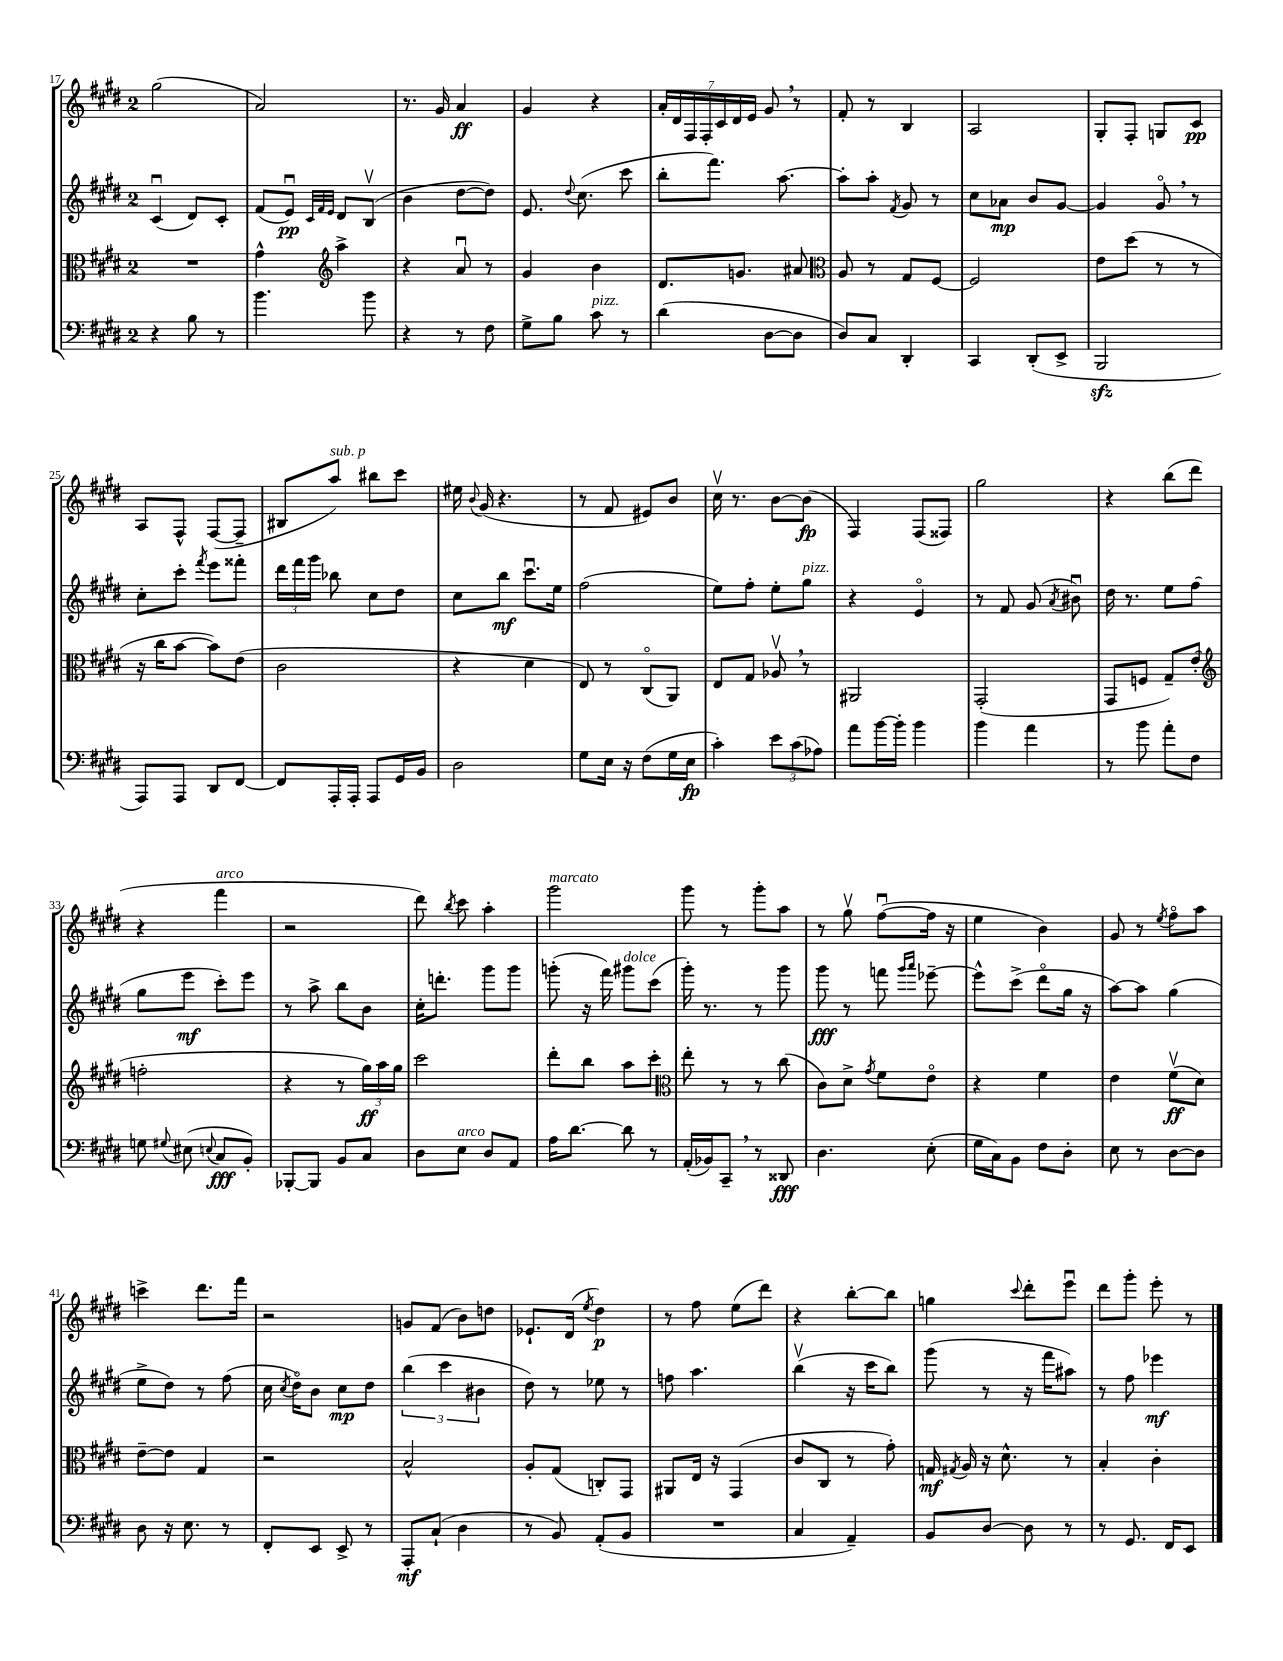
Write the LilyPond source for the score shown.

<<
\new StaffGroup <<
\new Staff = "s0" {
    \clef treble \key e \major \once \override Staff.TimeSignature.style = #'single-digit \time 2/4
    \autoBeamOff gis''2( |
    a'2) |
    r8. gis'16 a'4\ff |
    gis'4 r4 |
    \tuplet 7/4 { a'16[-. dis'16 fis16 fis16-. cis'16 dis'16 e'16] } gis'8 \breathe r8 |
    fis'8-. r8 b4 |
    a2 |
    gis8[-. fis8]-. g8[ cis'8]\pp |
    a8[ fis8]-^ fis8[~( fis8]-- |
    bis8[ a''8]^\markup { \italic "sub. p" }) bis''8[ cis'''8] |
    eis''16 \appoggiatura { b'8 } gis'16( r4. |
    r8 fis'8 eis'8[) b'8] |
    cis''16\upbow r8. b'8[~ b'8]\fp( |
    fis4) fis8[( fisis8]) |
    gis''2 |
    r4 b''8[( dis'''8] |
    r4 fis'''4^\markup { \italic "arco" } |
    r2 |
    dis'''8) \acciaccatura { b''8 } cis'''8 a''4-. |
    gis'''2^\markup { \italic "marcato" } |
    gis'''8 r8 gis'''8[-. a''8] |
    r8 gis''8\upbow fis''8[~\downbow( fis''16] r16 |
    e''4 b'4) |
    gis'8 r8 \acciaccatura { e''8 } fis''8[\flageolet a''8] |
    c'''4-> dis'''8.[ fis'''16] |
    r2 |
    g'8[ fis'8]( b'8[) d''8] |
    ees'8.[-! dis'16]( \acciaccatura { e''8 } dis''4\p) |
    r8 fis''8 e''8[( dis'''8]) |
    r4 b''8[~-. b''8] |
    g''4 \appoggiatura { cis'''8 } dis'''8[-. e'''8]\downbow |
    dis'''8[ gis'''8]-. e'''8-. r8 \bar "|." |
}
\new Staff = "s1" {
    \clef treble \key e \major \once \override Staff.TimeSignature.style = #'single-digit \time 2/4
    \autoBeamOff cis'4\downbow( dis'8[) cis'8]-. |
    fis'8[( e'8]\downbow\pp) \grace { cis'32[ fis'32 e'32] } dis'8[ b8]\upbow( |
    b'4 dis''8[~ dis''8]) |
    e'8. \appoggiatura { dis''8 } cis''8.( cis'''8 |
    b''8[-. fis'''8.]) a''8.~ |
    a''8[-. a''8]-. \acciaccatura { fis'8 } gis'8 r8 |
    cis''8[ aes'8]\mp b'8[ gis'8]~ |
    gis'4 gis'8\flageolet \breathe r8 |
    cis''8[-. cis'''8]-. \acciaccatura { fis'''8 } e'''8[ fisis'''8]-. |
    \tuplet 3/2 { dis'''16[ fis'''16 gis'''16] } bes''8 cis''8[ dis''8] |
    cis''8[ b''8]\mf cis'''8.[\downbow e''16] |
    fis''2( |
    e''8[) fis''8]-. e''8[-. gis''8]^\markup { \italic "pizz." } |
    r4 e'4\flageolet |
    r8 fis'8 gis'8( \acciaccatura { a'8 } bis'8\downbow) |
    dis''16 r8. e''8[ fis''8]( |
    gis''8[ e'''8]\mf cis'''8[-.) e'''8] |
    r8 a''8-> b''8[ b'8] |
    cis''16[-. d'''8.]-. gis'''8[ gis'''8] |
    g'''8-.( r16 fis'''16) gis'''8[^\markup { \italic "dolce" } cis'''8]( |
    gis'''16-.) r8. r8 gis'''8 |
    gis'''8\fff r8 f'''8 \grace { gis'''16[ a'''16] } ees'''8~-- |
    ees'''8[-^ cis'''8]->( dis'''8[\flageolet gis''16] r16 |
    a''8[~) a''8] gis''4( |
    e''8[-> dis''8]) r8 fis''8( |
    cis''16 \acciaccatura { cis''8 } dis''16[\flageolet) b'8] cis''8[\mp dis''8] |
    \tuplet 3/2 { b''4( cis'''4 bis'4 } |
    dis''8) r8 ees''8 r8 |
    f''8 a''4. |
    b''4\upbow( r16 cis'''16[ b''8]) |
    gis'''8( r8 r16 fis'''16[ ais''8]) |
    r8 fis''8 ees'''4\mf \bar "|." |
}
\new Staff = "s2" {
    \clef alto \key e \major \once \override Staff.TimeSignature.style = #'single-digit \time 2/4
    \autoBeamOff R2 |
    gis'4-^ \clef treble a''4-> |
    r4 a'8\downbow r8 |
    gis'4 b'4 |
    dis'8.[ g'8.] ais'8 |
    \clef alto a8 r8 gis8[ fis8]~ |
    fis2 |
    e'8[ dis''8]( r8 r8 |
    r16 cis''16[ b'8]~ b'8[) e'8]( |
    cis'2 |
    r4 dis'4 |
    e8) r8 cis8[\flageolet( a,8]) |
    e8[ gis8] aes8\upbow \breathe r8 |
    ais,2 |
    gis,2-.( |
    gis,8[ f8] gis8[--) e'8]-.( |
    \clef treble f''2-. |
    r4 r8 \tuplet 3/2 { gis''16[\ff) a''16 gis''16] } |
    cis'''2 |
    dis'''8[-. b''8] a''8[ cis'''8]-. |
    \clef alto e''8-. r8 r8 cis''8( |
    cis'8[) dis'8]-> \acciaccatura { gis'8 } fis'8[ e'8]\flageolet |
    r4 fis'4 |
    e'4 fis'8[\upbow\ff( dis'8]) |
    e'8[~-- e'8] gis4 |
    r2 |
    b2-^ |
    a8[-. gis8]( c8[-.) gis,8] |
    ais,8[ e16] r16 gis,4( |
    cis'8[ cis8] r8 gis'8-.) |
    g16\mf \acciaccatura { gis8 } a16 r16 dis'8.-^ r8 |
    b4-. cis'4-. \bar "|." |
}
\new Staff = "s3" {
    \clef bass \key e \major \once \override Staff.TimeSignature.style = #'single-digit \time 2/4
    \autoBeamOff r4 b8 r8 |
    b'4. b'8 |
    r4 r8 fis8 |
    gis8[-> b8] cis'8^\markup { \italic "pizz." } r8 |
    dis'4( dis8[~ dis8] |
    dis8[) cis8] dis,4-. |
    cis,4 dis,8[-.( e,8]-> |
    b,,2\sfz |
    a,,8[) a,,8] dis,8[ fis,8]~ |
    fis,8[ a,,16-. a,,16]-. a,,8[ gis,16 b,16] |
    dis2 |
    gis8[ e16] r16 fis8[( gis16 e16]\fp |
    cis'4-.) \tuplet 3/2 { e'8[ cis'8( aes8]) } |
    a'8[ b'16~ b'16]-. b'4 |
    b'4 a'4 |
    r8 b'8 a'8[-. fis8] |
    g8 \appoggiatura { gis8 } eis8( \appoggiatura { e8 } cis8[\fff b,8]-.) |
    bes,,8[~-. bes,,8] b,8[ cis8] |
    dis8[ e8]^\markup { \italic "arco" } dis8[ a,8] |
    a16[ dis'8.]~ dis'8 r8 |
    a,16[-.( bes,16) cis,8]-- \breathe r8 disis,8\fff |
    dis4. e8-.( |
    gis16[ cis16) b,8] fis8[ dis8]-. |
    e8 r8 dis8[~ dis8] |
    dis8 r16 e8. r8 |
    fis,8[-. e,8] e,8-> r8 |
    a,,8[-.\mf cis8]-!( dis4 |
    r8 b,8) a,8[-.( b,8] |
    R2 |
    cis4 a,4--) |
    b,8[ dis8]~ dis8 r8 |
    r8 gis,8. fis,16[ e,8] \bar "|." |
}
>>
>>
\layout { \context { \Score currentBarNumber = #17 } }
